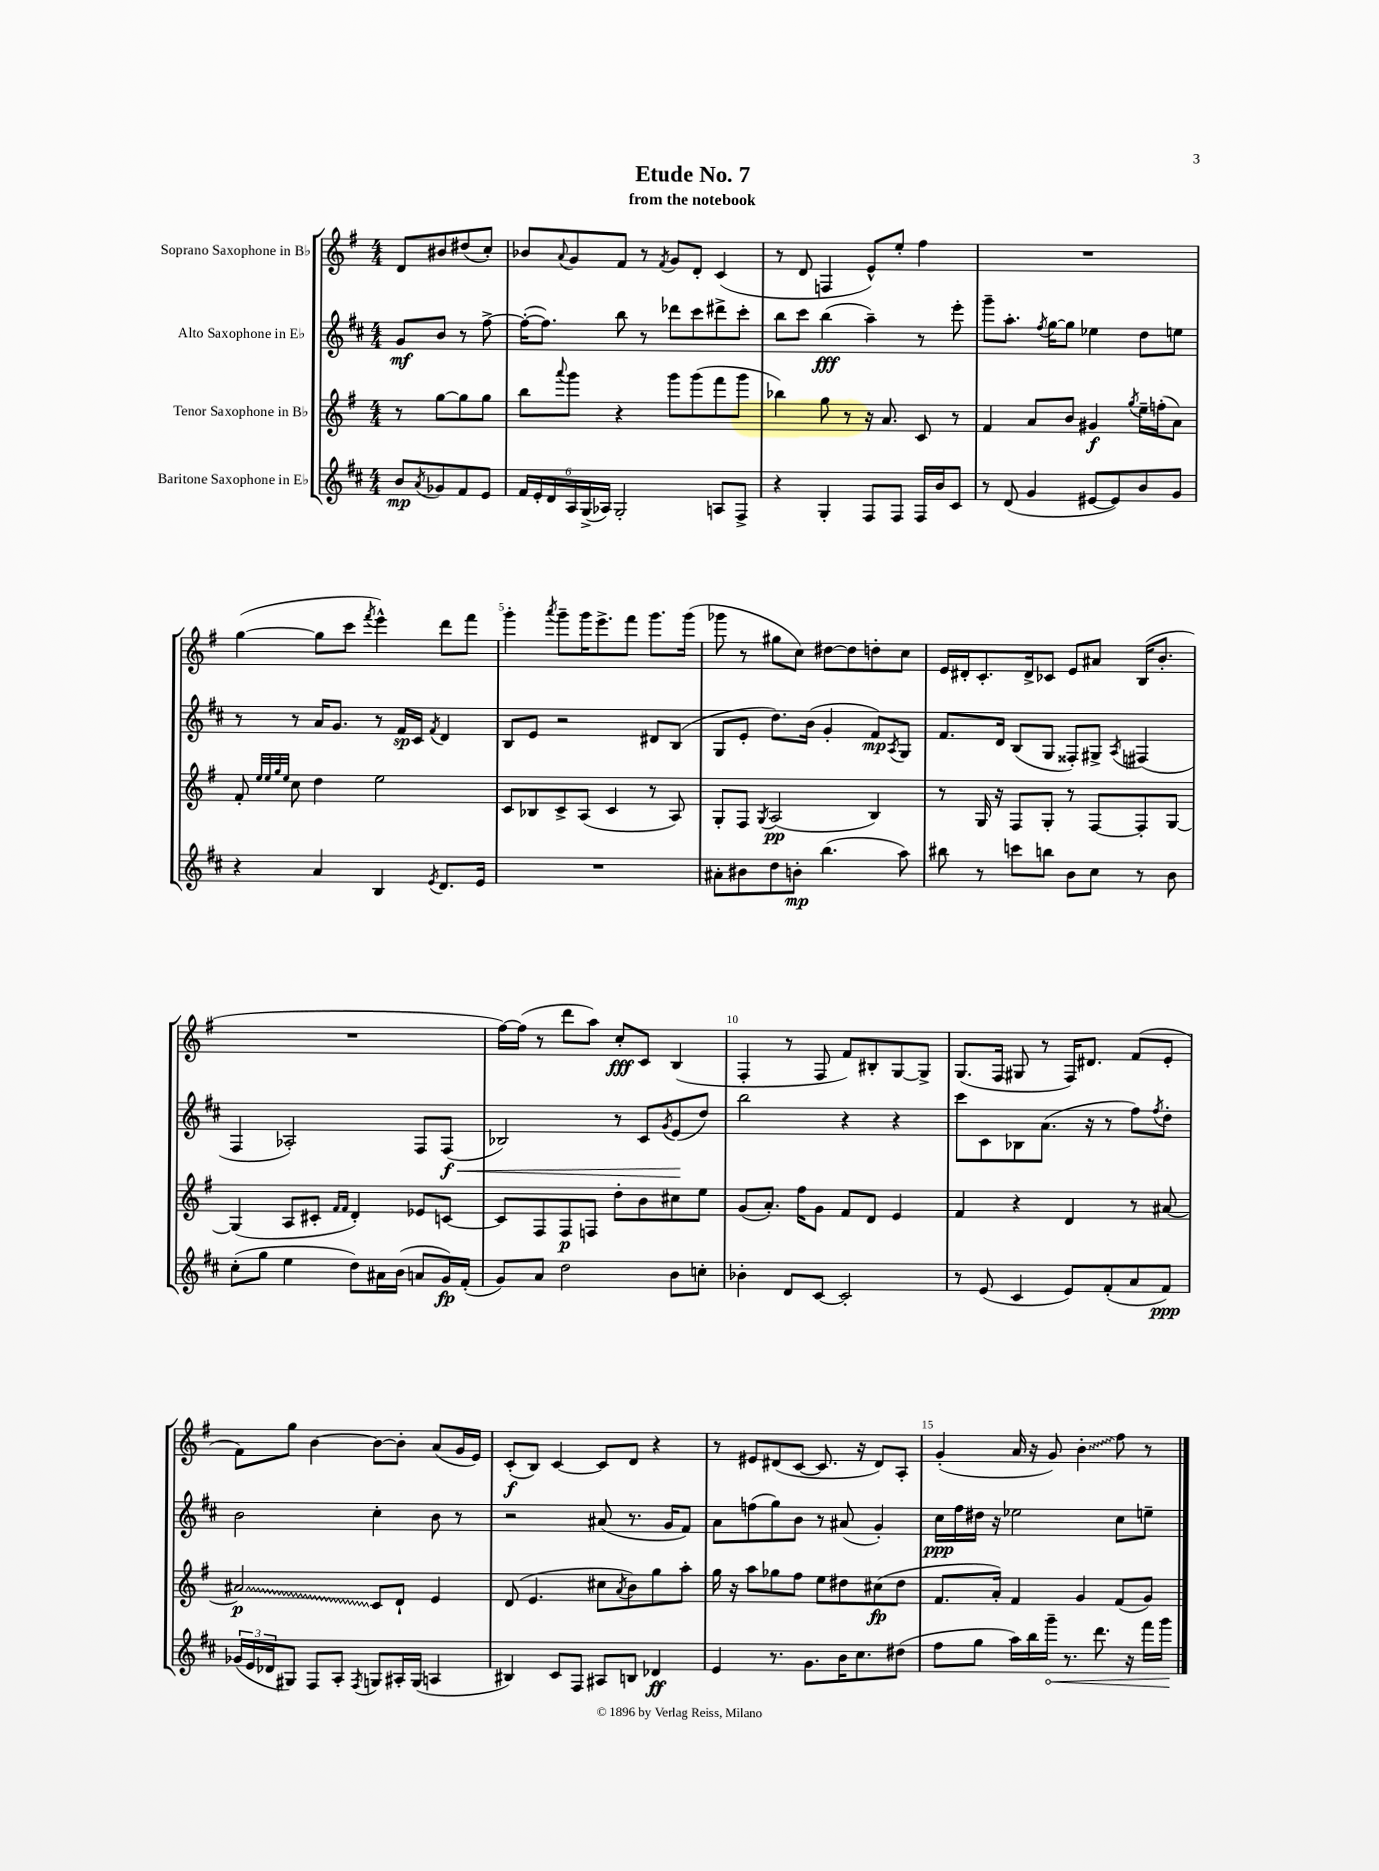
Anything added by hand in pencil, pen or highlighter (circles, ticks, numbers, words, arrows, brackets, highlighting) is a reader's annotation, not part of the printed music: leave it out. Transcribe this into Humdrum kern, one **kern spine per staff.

**kern	**kern	**kern	**kern
*staff4	*staff3	*staff2	*staff1
*clefG2	*clefG2	*clefG2	*clefG2
*k[f#c#]	*k[f#]	*k[f#c#]	*k[f#]
*M4/4	*M4/4	*M4/4	*M4/4
8b/L	8r	8g/L	8d/L
8qa/	.	.	.
8g-/	[8gg\L	8b/J	8b#/
8f#/	8gg\]	8r	(8dd#/
8e/J	8gg\J	[8ff#^\	8cc'/J)
=	=	=	=
24f#/LL	8bb\L	(16ff#'\_LK	8b-/L
24e'/	.	.	.
.	.	8.ff#\]J)	.
24d/	.	.	.
.	8qqaaa/	.	8qqa/
24A/	8ggg\J	.	8g/
(24G^/	.	.	.
24A-/JJ)	.	.	.
2G'/	4r	8bb\	8f#/J
.	.	8r	8r
.	.	.	8qf#/
.	8ggg\L	8ddd-\L	8g/L
.	(8ggg\	8ccc#\	8d'/J
8A/L	8fff#\	8ddd#^\	(4c/
8F#^/J	8ggg\J	8ccc#'\J	.
=	=	=	=
4r	4bb-\)	8bb\L	8r
.	.	8ccc#\J	8d/
4G'/	8gg\	(4bb\	4F/
.	8r	.	.
8F#/L	16r	4aa~\)	8e^^/L)
.	8.a/	.	.
8F#/J	.	.	8ee'/J
16F#/LL	8c/	8r	4ff#\
16b/J	.	.	.
8c#/J	8r	8eee'\	.
=	=	=	=
8r	4f#/	8ggg~\L	1r
(8d/	.	8.aa'\J	.
4g/	8a/L	.	.
.	.	8qff#/	.
.	.	[16gg\LK	.
.	8b/J	8gg\]J	.
[8e#/L	4g#/	4ee-\	.
8e#/])	.	.	.
.	8qgg/	.	.
8b/	16ee~\LL	8dd\L	.
.	(16ff'\J	.	.
8g/J	8a\J)	8ee\J	.
=	=	=	=
4r	8f#'/	8r	([4gg\
.	32qqee/LLL	.	.
.	32qqee/	.	.
.	32qqgg/	.	.
.	32qqee/JJJ	.	.
.	8cc\	8r	.
4a/	4dd\	16a/LK	8gg\]L
.	.	8.g/J	.
.	.	.	8ccc\J
.	.	.	8qfff#/
4B/	2ee\	8r	4eee^^\)
.	.	16f#/LL	.
.	.	16c#/JJ	.
8qe/	.	8qf#/	.
8.d/L	.	4d/	8ddd\L
.	.	.	8fff#\J
16e/Jk	.	.	.
=	=	=	=
1r	8c/L	8B/L	4ggg'\
.	8B-/	8e/J	.
.	.	.	8qaaa/
.	8c^/	2r	8ggg~\L
.	(8A/J	.	16ggg\K
.	.	.	8.eee^\
.	4c/	.	.
.	.	.	8fff#\J
.	8r	8d#/L	8.ggg\L
.	8A/)	(8B/J	.
.	.	.	(16ggg\Jk
=	=	=	=
8a#'\L	8G'/L	8G/L	8ggg-\
8b#\	8F#/J	8e'/J	8r
.	8qG/	.	.
8dd\	(2A/	8.dd\L)	8gg#\L
8b'\J	.	.	8cc\J)
.	.	(16b\Jk	.
(4.bb\	.	4g'/	[8dd#\L
.	.	.	8dd#\]
.	4B/)	8f#/L)	8dd'\
.	.	8qA/	.
8aa\)	.	8G/J	8cc\J
=	=	=	=
8bb#\	8r	8.f#/L	16e/LL
.	.	.	16d#'/J
8r	16G/	.	8.c'/
.	16r	16d/Jk	.
8ccc\L	8F#/L	(8B/L	.
.	.	.	16d#^/k
8bb\J	8G'/J	8G/J	8c-/J
8b\L	8r	8F##'/L)	8e/L
8cc#\J	[8F#/L	8G#^/J	8a#/J
.	.	8qA/	.
8r	8F#'/]	(4F#/	(16B/LK
.	.	.	8.b'/J
8b\	[8G/J	.	.
=	=	=	=
(8cc#'\L	(4G/]	4F#/	1r
8gg\J	.	.	.
4ee\	8A/L	2A-'/)	.
.	8c#'/J	.	.
.	16qqf#/LL	.	.
.	16qqf#/JJ	.	.
8dd\L)	4d'/)	.	.
16a#\L	.	.	.
(16b\JJ	.	.	.
8a/L	8e-/L	8F#/L	.
16g/L)	[8c/J	(8F#/J	.
(16f#'/JJ	.	.	.
=	=	=	=
8g/L)	8c/]L	2B-/)	[16ff#\LL)
.	.	.	(16ff#\]JJ
8a/J	8F#/	.	8r
2dd\	8F#/	.	8ddd\L
.	8F/J	.	8aa\J)
.	8dd'\L	8r	8cc'/L
.	8b\	8c#/L	8c/J
.	.	8qg/	.
8b\L	8cc#\	(8e/	(4B/
8cc'\J	8ee\J	8dd/J)	.
=	=	=	=
4b-'\	(8g/L	2bb\	4F#'/
.	8.a'/J)	.	.
8d/L	.	.	8r
.	16ff#\LK	.	.
[8c#/J	8g\J	.	8F#/
2c#'/]	8f#/L	4r	8f#/L)
.	8d/J	.	8B#'/
.	4e/	4r	[8G/
.	.	.	8G^/]J
=	=	=	=
8r	4f#/	8ccc#\L	(8.G/L
(8e/	.	8c#\	.
.	.	.	16F#/Jk
4c#/	4r	8B-\	8G#/
.	.	(8.a\J	8r
8e/L)	4d/	.	16F#/LK)
.	.	16r	8.d#/J
(8f#'/	.	8r	.
8a/	8r	8ff#\L)	(8f#/L
.	.	8qff#/	.
8f#/J)	[8a#/	8dd'\J	8e'/J
=	=	=	=
(24g-/LL	2a#/]	2b\	8f#\L)
24e/	.	.	.
24d-/J	.	.	.
8G#/J)	.	.	8gg\J
8F#/L	.	.	[4b\
8A'/J	.	.	.
8qF#/	.	.	.
8G/L	8c/L	4cc#'\	8b\_L
16A#'/L	8d`/J	.	8b'\]J
(16G/JJ	.	.	.
4A/	4e/	8b\	(8a/L
.	.	8r	16g/L
.	.	.	16e/JJ)
=	=	=	=
4B#/)	(8d/	2r	(8c'/L
.	4.e/	.	8B/J)
8c#/L	.	.	[4c/
8F#/J	.	.	.
8A#/L	8cc#\L	(8a#/	8c/]L
.	8qa/	.	.
8B/J	8b\)	8.r	8d/J
4d-/	8gg\	.	4r
.	.	16g/LK	.
.	8aa'\J	8f#/J)	.
=	=	=	=
4e/	16gg\	8a\L	8r
.	16r	.	.
.	8aa\L	(8ff\	8e#/L
8.r	8gg-\	8gg\)	(8d#/
.	8ff#\J	8b\J	[8c/J
8.g\L	.	.	.
.	8ee\L	8r	8.c/]
16b\K	8dd#\	(8a#/	.
8.cc#\	.	.	16r
.	(8cc#\	4g'/)	8d#/L)
(8dd#\J	8dd#\J	.	8A'/J
=	=	=	=
8ff#\L	8.f#/L	16cc#\LL	(4g'/
.	.	16ff#\	.
8gg\J	.	16dd#\JJ	.
.	16a'/Jk)	16r	.
16aa\LL)	4f#/	2ee-\	16a/
16bb\	.	.	16r
16ggg~\JJ	.	.	8g/)
8.r	.	.	.
.	4g/	.	4b'\
8.ddd\	.	.	.
.	(8f#/L	8cc#\L	8ff#\
16r	.	.	.
16fff#\LL	8g/J)	8ee~\J	8r
16ggg\JJ	.	.	.
==	==	==	==
*-	*-	*-	*-
